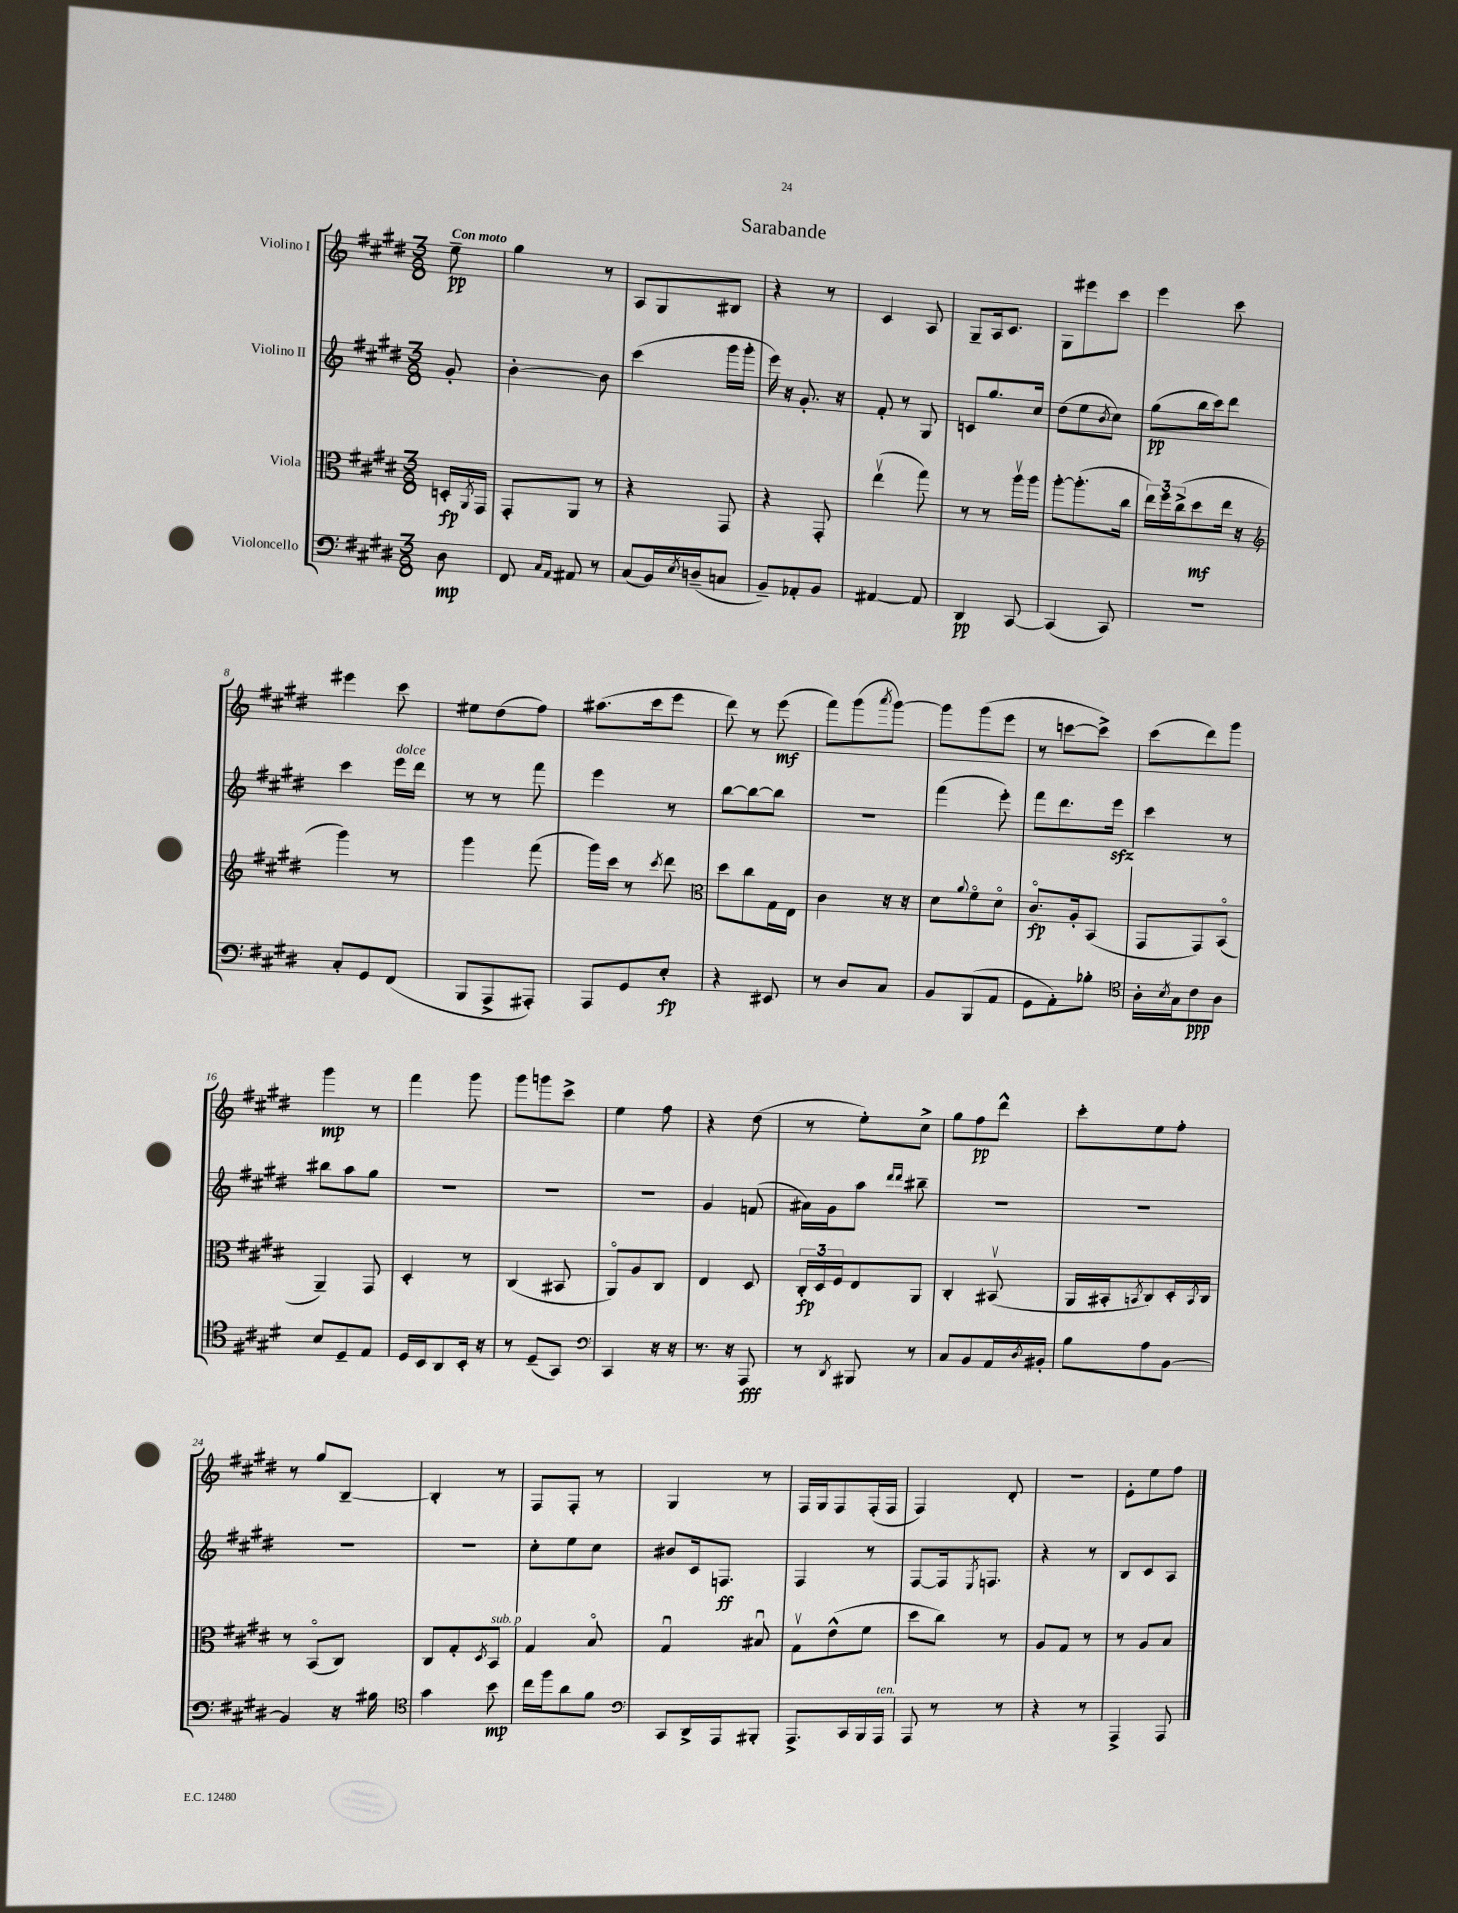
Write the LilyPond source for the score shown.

\header { title = "Sarabande" }
<<
\new StaffGroup <<
\new Staff = "s0" \with { instrumentName = "Violino I" } {
    \clef treble \key e \major \numericTimeSignature \time 3/8 \partial 8 \tempo "Con moto"
    e''8--\pp |
    gis''4 r8 |
    a8 gis8 bis8 |
    r4 r8 |
    cis'4 a8 |
    gis8-- a16 cis'8. |
    gis8 eis'''8 cis'''8 |
    e'''4 cis'''8 |
    eis'''4 cis'''8 |
    eis''8 dis''8( fis''8) |
    ais''8.( cis'''16 e'''8 |
    dis'''8) r8 e'''8\mf( |
    fis'''8) gis'''8( \acciaccatura { a'''8 } gis'''8~) |
    gis'''8 gis'''8( e'''8 |
    r8 c'''8~ c'''8->) |
    cis'''8( dis'''8) gis'''8 |
    gis'''4\mp r8 |
    fis'''4 gis'''8 |
    gis'''8 g'''8 cis'''8-> |
    e''4 fis''8 |
    r4 dis''8( |
    r8 e''8-.) cis''8-> |
    gis''8 fis''8\pp dis'''8-^ |
    cis'''8-. e''8 fis''8-. |
    r8 gis''8 b8~-- |
    b4-. r8 |
    fis8 fis8-. r8 |
    gis4 r8 |
    fis16 gis16 fis8 fis16-.( fis16 |
    fis4) dis'8-. |
    R4. |
    e'8-. e''8 fis''8 \bar "|." |
}
\new Staff = "s1" \with { instrumentName = "Violino II" } {
    \clef treble \key e \major \numericTimeSignature \time 3/8 \partial 8
    gis'8-. |
    b'4~-. b'8 |
    cis'''4( gis'''16 gis'''16-. |
    e'''16) r16 gis'8.-. r16 |
    fis'8-. r8 gis8 |
    c'8 gis''8. cis''16 |
    dis''8( e''8 \acciaccatura { b'8 } cis''8) |
    gis''8\pp( b''16 cis'''16) dis'''8 |
    cis'''4 e'''16^\markup { \italic "dolce" } dis'''16 |
    r8 r8 fis'''8 |
    e'''4 r8 |
    b''8~ b''8~ b''8 |
    R4. |
    fis'''4( e'''8-.) |
    fis'''8 dis'''8. e'''16\sfz |
    cis'''4 r8 |
    bis''8 a''8 gis''8 |
    R4. |
    R4. |
    R4. |
    gis'4 f'8( |
    ais'16) gis'16 a''8 \grace { dis'''16 dis'''16 } bis''8-- |
    R4. |
    R4. |
    R4. |
    R4. |
    cis''8-. e''8 cis''8 |
    bis'8 cis'16 f8.\ff |
    fis4 r8 |
    fis8~ fis16 \acciaccatura { e8 } f8. |
    r4 r8 |
    b8 cis'8 a8 \bar "|." |
}
\new Staff = "s2" \with { instrumentName = "Viola" } {
    \clef alto \key e \major \numericTimeSignature \time 3/8 \partial 8
    d16-.\fp \acciaccatura { a,8 } gis,16 |
    gis,8-. a,8 r8 |
    r4 gis,8 |
    r4 gis,8-. |
    e''4\upbow( gis''8) |
    r8 r8 a''16\upbow a''16 |
    a''8~-. a''8.-.( cis''16 |
    \tuplet 3/2 { e''16) fis''16 cis''16->( } dis''8\mf e''16 r16 |
    \clef treble gis'''4) r8 |
    gis'''4 fis'''8( |
    gis'''16) cis'''16 r8 \acciaccatura { cis'''8 } dis'''8 |
    \clef alto dis''8 cis''8 gis16 e16 |
    cis'4 r16 r16 |
    dis'8 \appoggiatura { a'8 } fis'8\flageolet dis'8\flageolet |
    cis'8.\flageolet\fp a16-. b,8( |
    gis,8 gis,8) b,8\flageolet( |
    a,4--) gis,8 |
    dis4-. r8 |
    cis4( bis,8 |
    a,8\flageolet) a8 cis8 |
    e4 dis8 |
    \tuplet 3/2 { cis16-.\fp dis16 fis16 } e8 a,8 |
    cis4-. bis,8\upbow( |
    a,16 bis,16-. \acciaccatura { b,8 } cis8) dis16-. \acciaccatura { b,8 } cis16 |
    r8 b,8\flageolet( cis8) |
    cis8 gis8-. \acciaccatura { dis8 } b,8^\markup { \italic "sub. p" } |
    gis4 b8\flageolet |
    gis4\downbow bis8\downbow |
    gis8\upbow e'8-^( fis'8 |
    dis''8 cis''8) r8 |
    a8 gis8 r8 |
    r8 a8 b8 \bar "|." |
}
\new Staff = "s3" \with { instrumentName = "Violoncello" } {
    \clef bass \key e \major \numericTimeSignature \time 3/8 \partial 8
    dis8\mp |
    fis,8 \grace { cis16 a,16 } ais,8 r8 |
    cis8( b,16) \acciaccatura { e8 } d16--( c8 |
    b,8--) aes,8-. b,8 |
    ais,4~ ais,8 |
    dis,4\pp cis,8~ |
    cis,4( cis,8) |
    R4. |
    cis8-. gis,8 fis,8( |
    b,,8 a,,8-> ais,,8-.) |
    a,,8 gis,8 e8-.\fp |
    r4 eis,8 |
    r8 dis8 cis8 |
    b,8 b,,8( a,8 |
    gis,8 a,8-.) bes8-. |
    \clef tenor a16-. \acciaccatura { b8 } gis16 cis'8\ppp a8 |
    b8 dis8-- e8 |
    dis16 b,16 a,8 b,16-. r16 |
    r8 dis8--( gis,8) |
    \clef bass cis,4 r16 r16 |
    r8. r16 a,,8\fff |
    r8 \acciaccatura { dis,8 } bis,,8 r8 |
    cis8 b,8 a,16 \acciaccatura { dis8 } bis,16-. |
    b8 a8 b,8~ |
    b,4 r16 bis16 |
    \clef tenor gis'4 b'8\mp |
    cis''16 fis''16 a'8 fis'8 |
    \clef bass cis,8 dis,16-> a,,16 bis,,8-. |
    a,,8.-> cis,16 b,,16 a,,16^\markup { \italic "ten." } |
    a,,8 r8 r8 |
    r4 r8 |
    a,,4-> a,,8 \bar "|." |
}
>>
>>
